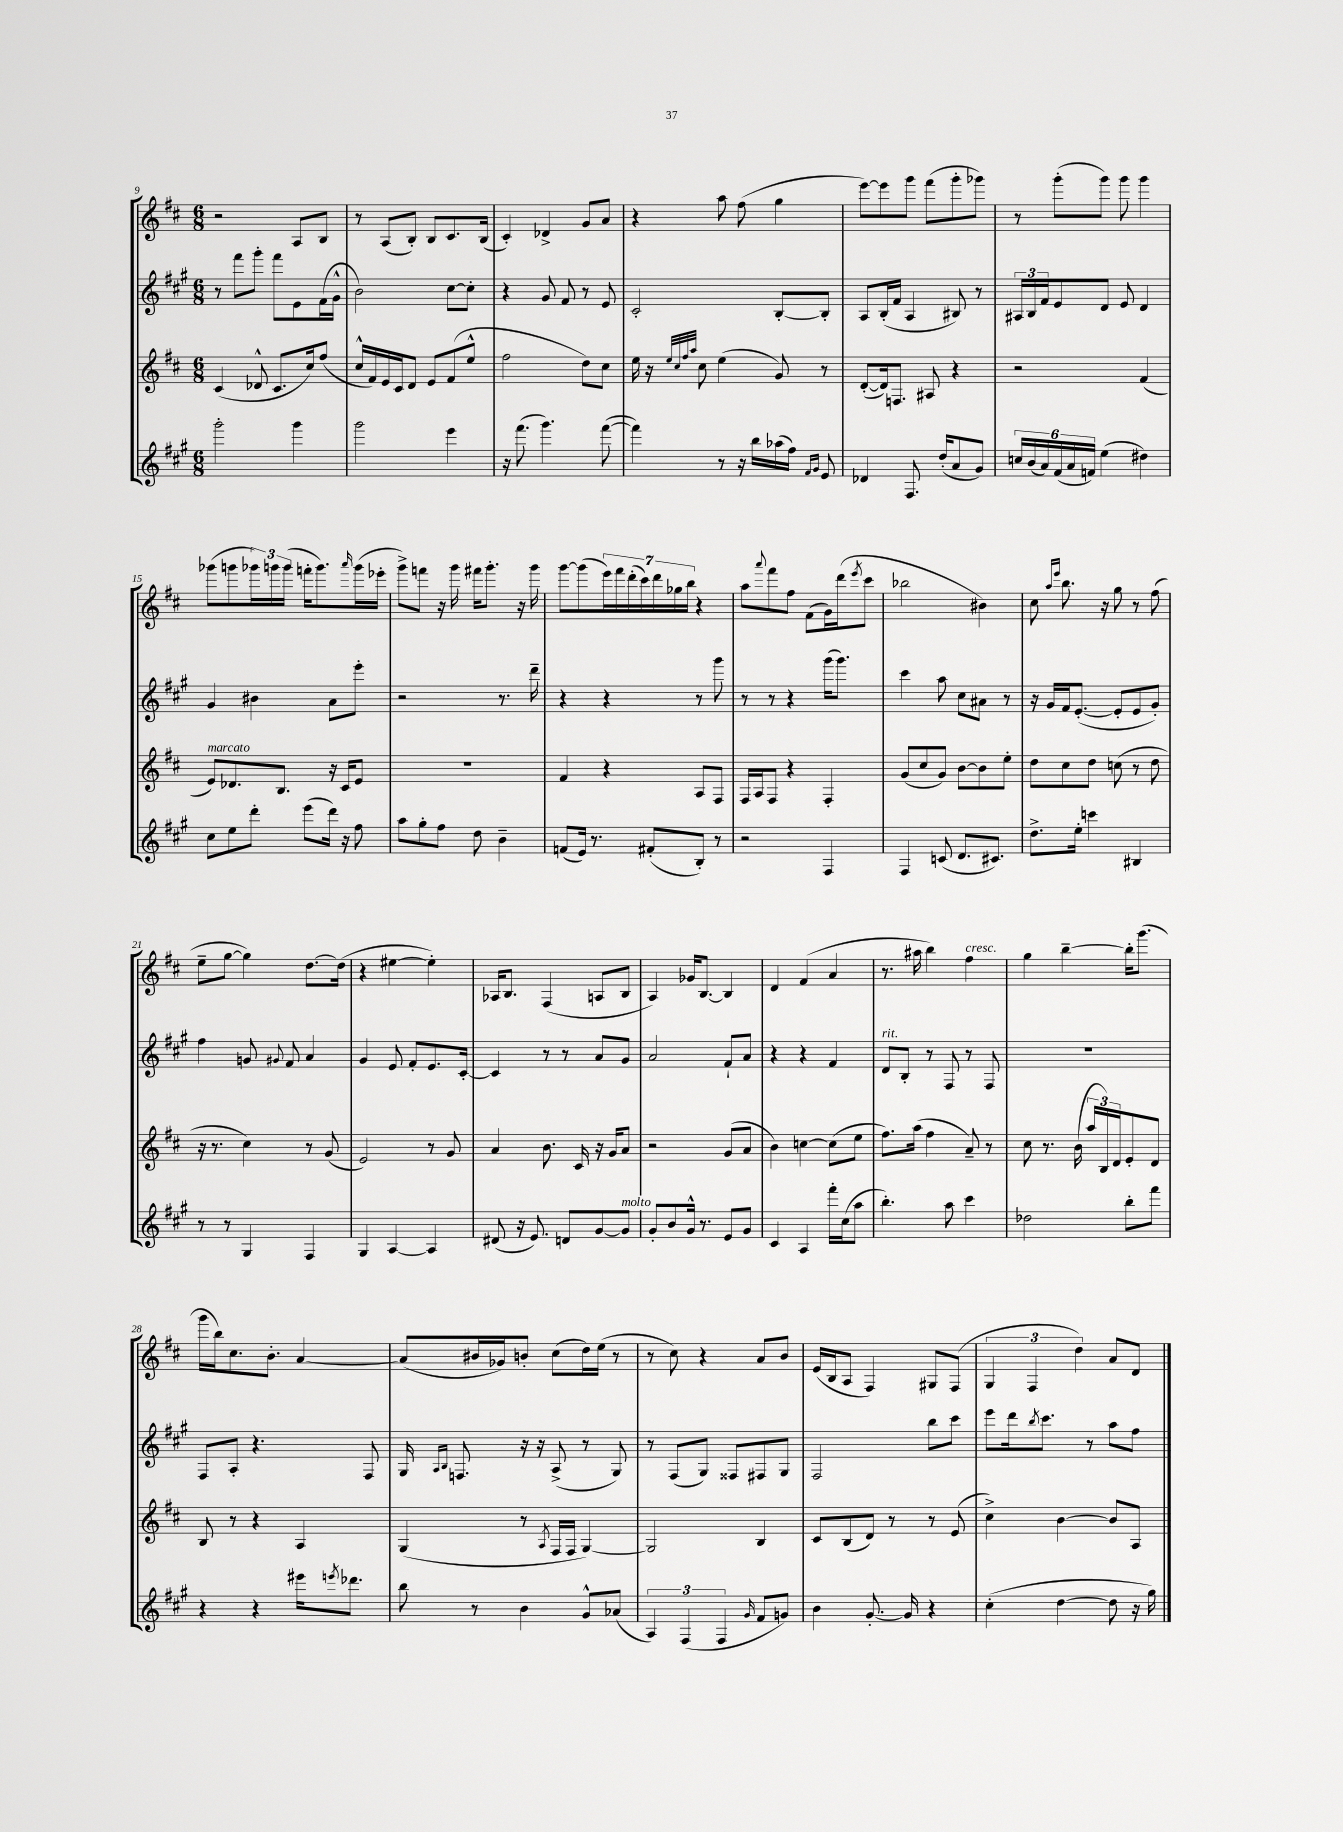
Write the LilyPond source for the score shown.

<<
\new StaffGroup <<
\new Staff = "s0" {
    \clef treble \key d \major \numericTimeSignature \time 6/8
    r2 a8 b8 |
    r8 a8( b8-.) b8 cis'8. b16( |
    cis'4-.) des'4-> g'8 a'8 |
    r4 a''8 fis''8( g''4 |
    e'''8~) e'''8 g'''8 fis'''8( g'''8-. ges'''8) |
    r8 g'''8-.( g'''8) g'''8 g'''4 |
    ges'''8( g'''8 \tuplet 3/2 { ges'''16) g'''16 g'''16( } f'''16-. g'''8.) \grace { a'''16 } g'''16( ees'''16-. |
    g'''8->) f'''8 r16 g'''16 fis'''16 g'''8.-. r16 g'''16 |
    g'''8~ g'''8( \tuplet 7/4 { e'''16) fis'''16 d'''16-.( cis'''16) d'''16 ges''16 b''16 } r4 |
    a''8 \appoggiatura { a'''8 } fis'''8 fis''8 fis'8( g'16) d'''16( \acciaccatura { e'''8 } cis'''8 |
    bes''2 bis'4) |
    cis''8 \grace { a''16 e'''16 } b''8. r16 g''8 r8 fis''8( |
    e''8-- g''8~ g''4) d''8.~ d''16( |
    r4 eis''4~ eis''4-.) |
    aes16 b8. fis4( a8 b8 |
    a4) ges'16 b8.~ b4 |
    d'4 fis'4( a'4 |
    r8. ais''16 b''4) fis''4^\markup { \italic "cresc." } |
    g''4 b''4~-- b''16-. g'''8.( |
    g'''16 b''16) cis''8. b'8.-. a'4~ |
    a'8( bis'16 ges'16) b'8-. cis''8( d''16) e''16( r8 |
    r8 cis''8) r4 a'8 b'8 |
    e'16( b16 a8 fis4) gis8 fis8( |
    \tuplet 3/2 { g4 fis4 d''4) } a'8 d'8 \bar "|." |
}
\new Staff = "s1" {
    \clef treble \key a \major \numericTimeSignature \time 6/8
    r8 fis'''8 gis'''8-. fis'''8 e'8 fis'16( gis'16-^ |
    b'2) cis''8~ cis''8-. |
    r4 gis'8 fis'8 r8 e'8 |
    cis'2-. b8~-. b8-. |
    a8 b16-.( fis'16 a4 bis8) r8 |
    \tuplet 3/2 { ais16 b16 fis'16 } e'8 d'8 e'8 d'4 |
    gis'4 bis'4 a'8 e'''8-. |
    r2 r8. d'''16-- |
    r4 r4 r8 gis'''8 |
    r8 r8 r4 gis'''16( gis'''8.) |
    cis'''4 a''8 cis''8 ais'8 r8 |
    r16 gis'16 fis'16 e'8.~-.( e'8-. e'8 gis'8-.) |
    fis''4 g'8 \appoggiatura { gis'8 } fis'8 a'4 |
    gis'4 e'8 fis'8-. e'8. cis'16~-. |
    cis'4 r8 r8 a'8 gis'8 |
    a'2 fis'8-! a'8 |
    r4 r4 fis'4 |
    d'8^\markup { \italic "rit." } b8-. r8 fis8 r8 fis8 |
    R2. |
    fis8 a8-. r4. fis8 |
    gis16 \grace { a16 b16 } f8. r16 r16 a8->( r8 gis8) |
    r8 fis8( gis8) fisis8 fis8 gis8 |
    fis2 b''8 cis'''8 |
    e'''8 d'''16 \acciaccatura { b''8 } cis'''8. r8 a''8 fis''8 \bar "|." |
}
\new Staff = "s2" {
    \clef treble \key d \major \numericTimeSignature \time 6/8
    cis'4( des'8-^ cis'8. cis''16) fis''8( |
    cis''16-^ fis'16) e'16 cis'16 d'8 e'8 fis'8( e''8-^ |
    fis''2 d''8) cis''8 |
    e''16 r16 \grace { e''32 cis''32 fis''32 a''32 } cis''8 e''4( g'8) r8 |
    d'8~-.( d'16) f8. ais8 r4 |
    r2 fis'4( |
    e'8^\markup { \italic "marcato" }) des'8. b8. r16 cis'16 e'8 |
    R2. |
    fis'4 r4 a8 fis8 |
    fis16 a16 fis8 r4 fis4-. |
    g'8( cis''8 g'8) b'8~ b'8 e''8-. |
    d''8 cis''8 d''8 c''8( r8 d''8 |
    r16 r8. cis''4) r8 g'8( |
    e'2) r8 g'8 |
    a'4 b'8. cis'16 r16 g'16 a'8 |
    r2 g'8( a'8 |
    b'4) c''4~ c''8( e''8 |
    fis''8.) a''16( fis''4 a'8--) r8 |
    cis''8 r8. b'16( \tuplet 3/2 { a''16 b16) d'16 } e'8-. d'8 |
    b8 r8 r4 a4 |
    g4( r8 \acciaccatura { a8 } fis16 fis16 g4~) |
    g2 b4 |
    cis'8 b8( d'8) r8 r8 e'8( |
    cis''4->) b'4~ b'8 a8 \bar "|." |
}
\new Staff = "s3" {
    \clef treble \key a \major \numericTimeSignature \time 6/8
    gis'''2-. gis'''4 |
    gis'''2 e'''4 |
    r16 fis'''8.( gis'''4.) fis'''8~( |
    fis'''4) r8 r16 b''16 aes''16( fis''16) \grace { fis'16 gis'16 } e'8 |
    des'4 fis8. d''16-.( a'8 gis'8) |
    \tuplet 6/4 { c''16 b'16( a'16) fis'16( a'16 f'16) } e''4( dis''4) |
    cis''8 e''8 d'''8-. e'''8( d'''16) r16 fis''8 |
    a''8 gis''8-. fis''8 d''8 b'4-- |
    f'8( e'16) r8. fis'8-.( b8-.) r8 |
    r2 fis4 |
    fis4 c'8( d'8. cis'8.) |
    d''8.-> e''16-. c'''4 bis4 |
    r8 r8 gis4 fis4 |
    gis4 a4~ a4 |
    dis'8( r16 e'8.) d'8 gis'8~ gis'8^\markup { \italic "molto" } |
    gis'8-. b'8 gis'16-^ r8. e'8 gis'8 |
    cis'4 a4 fis'''16-. cis''16( a''8 |
    b''4.-.) a''8 cis'''4 |
    des''2 b''8-. fis'''8 |
    r4 r4 eis'''16 \acciaccatura { e'''8 } des'''8. |
    b''8 r8 b'4 gis'8-^ aes'8( |
    \tuplet 3/2 { a4) fis4( fis4 } \grace { gis'16 } fis'8 g'8) |
    b'4 gis'8.~-. gis'16 r4 |
    cis''4-.( d''4~ d''8 r16 gis''16) \bar "|." |
}
>>
>>
\layout { \context { \Score currentBarNumber = #9 } }
